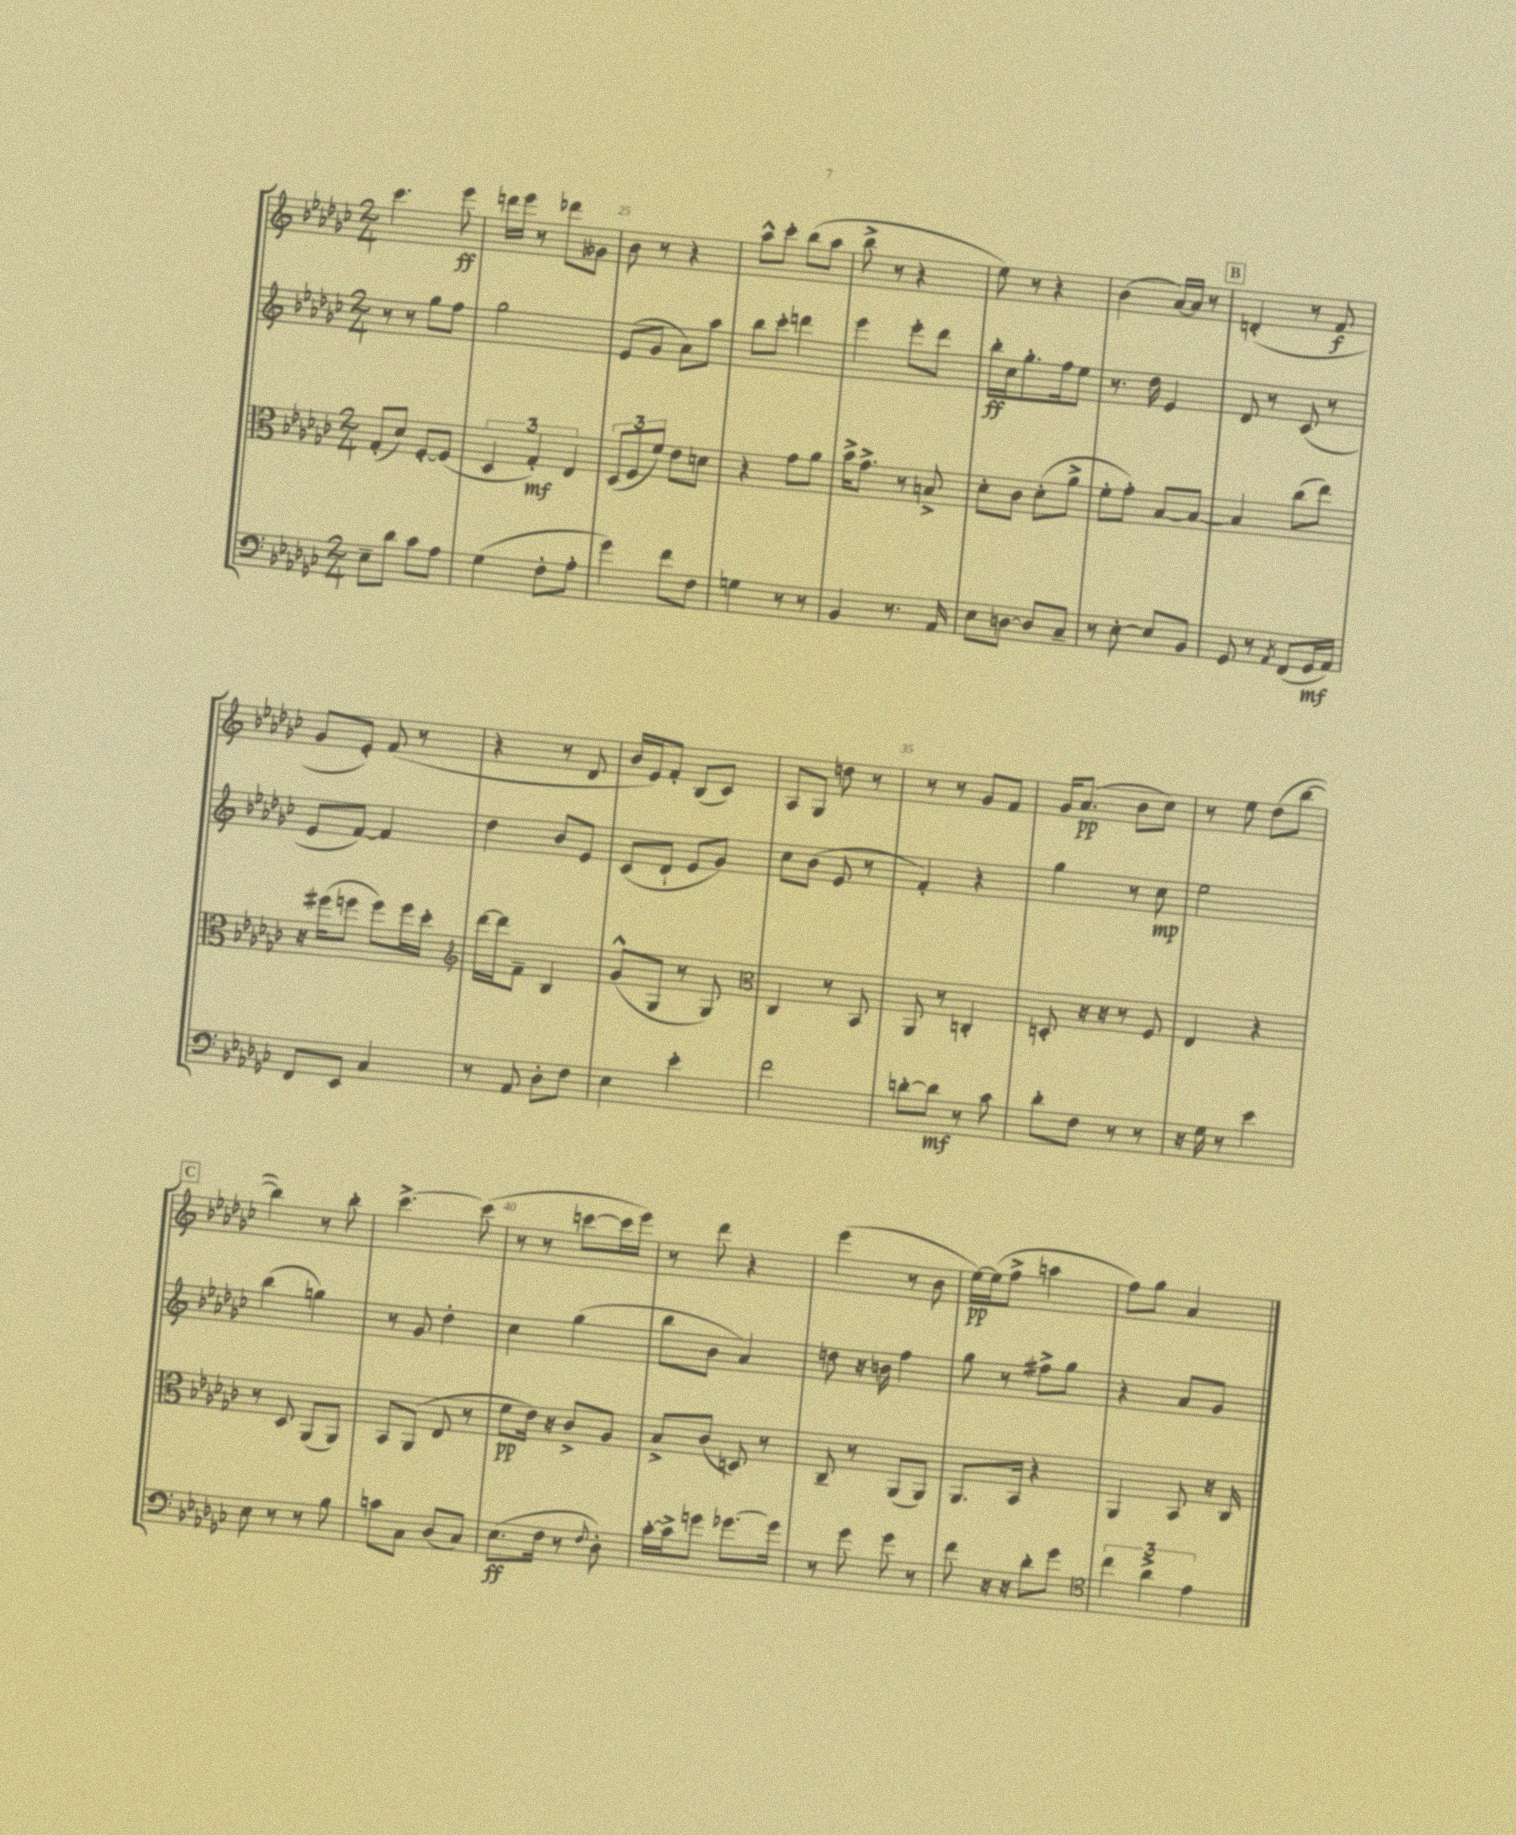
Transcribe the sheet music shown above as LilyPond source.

<<
\new StaffGroup <<
\new Staff = "s0" {
    \clef treble \key ges \major \numericTimeSignature \time 2/4
    ces'''4. ees'''8\ff |
    d'''16 ees'''16 r8 des'''8 geses'8 |
    bes'8 r8 r4 |
    aes''8-^ ces'''8-. bes''8( aes''8 |
    bes''8-> r8 r4 |
    ees''8) r8 r4 |
    bes'4( aes'16~) aes'16 r8 |
    \mark \markup { \box "B" } d'4-.( r8 f'8\f |
    ges'8 ees'8-.) f'8( r8 |
    r4 r8 des'8 |
    bes'16 ees'16) f'8-. bes8( ces'8) |
    aes8 ges8 d''8 r8 |
    r8 r8 ges'8 f'8 |
    ges'16 aes'8.\pp( bes'8 ces''8) |
    r8 ees''8 des''8( bes''8~ |
    \mark \markup { \box "C" } bes''4) r8 bes''8-. |
    ces'''4.~-> ces'''8( |
    r8 r8 c'''8~ c'''16 ees'''16) |
    r8 des'''8 r4 |
    ees'''4( r8 bes'8 |
    ees''16~\pp) ees''16( f''8-> a''4 |
    f''8) ges''8 aes'4 \bar "|." |
}
\new Staff = "s1" {
    \clef treble \key ges \major \numericTimeSignature \time 2/4
    r8 r8 ges''8 f''8 |
    ges''2 |
    ees'8( ges'8 aes'8) aes''8 |
    bes''8 ces'''8-. d'''4 |
    ees'''4 ees'''8-. des'''8 |
    bes''16-.\ff ces''16 ges''8.-. f''16 ees''8 |
    r8. des''16 ees'4 |
    \mark \markup { \box "B" } des'8 r8 ces'8( r8 |
    ees'8 f'8~) f'4 |
    des''4 bes'8 ees'8 |
    ces'8( des'8-! ees'8 ges'8) |
    ces''8 bes'8( ees'8 r8 |
    f'4-.) r4 |
    ges''4 r8 ces''8\mp |
    ees''2 |
    \mark \markup { \box "C" } bes''4( g''4) |
    r8 ges'8 des''4-. |
    ces''4 ges''4( |
    bes''8 bes'8 aes'4) |
    d''8 r16 b'16 f''4 |
    ges''8 r8 fis''8-> ges''8 |
    r4 aes'8 ges'8 \bar "|." |
}
\new Staff = "s2" {
    \clef alto \key ges \major \numericTimeSignature \time 2/4
    ges8-.( des'8) f8~-. f8( |
    \tuplet 3/2 { des4 ges4-.\mf) ees4 } |
    \tuplet 3/2 { des8( f8 f'8) } ees'8 d'8 |
    r4 ges'8 aes'8 |
    bes'16-> ges'8.-> r8 b8-> |
    des'8-. ces'8 des'8-.( aes'8-> |
    f'8-. ges'8-.) bes8~ bes8~ |
    \mark \markup { \box "B" } bes4 ces''8( ees''8) |
    r16 fis''16( f''8 f''8) f''16 des''16-. |
    \clef treble des'''16~ des'''16 f'8-- bes4 |
    ges'8-^( ges8 r8 ges8) |
    \clef alto ces4 r8 bes,8 |
    aes,8 r8 c4-. |
    d8-. r16 r16 r8 f8 |
    ees4 r4 |
    \mark \markup { \box "C" } r8 des8 aes,8( aes,8) |
    bes,8 aes,8( ees8 r8 |
    f'8\pp ees'16) r16 ces'8-> aes8 |
    bes8-> ces'8( d8) r8 |
    ces8-- r8 aes,8( aes,8) |
    aes,8. bes,16 r4 |
    aes,4 bes,8 r16 ces16 \bar "|." |
}
\new Staff = "s3" {
    \clef bass \key ges \major \numericTimeSignature \time 2/4
    ees8-- des'8 ces'8 aes8 |
    ges4( f8-. aes8-. |
    ges'4) f'8 f8 |
    g4 r8 r8 |
    bes,4 r8. aes,16 |
    ees8 d8~ d8 ces8-- |
    r8 ees8~-. ees8 bes,8 |
    \mark \markup { \box "B" } ges,8 r8 \acciaccatura { aes,8 } f,8( ges,16\mf aes,16) |
    f,8 ees,8 ces4 |
    r8 aes,8 des8-. f8 |
    ees4 ees'4-. |
    f'2 |
    d'8~-. d'8\mf r8 ces'8 |
    des'8-. f8 r8 r8 |
    r16 ges16 r8 ees'4 |
    \mark \markup { \box "C" } ees8 r8 r8 bes8 |
    c'8 ces8 des8( ces8) |
    ees8.\ff( f16 r8 \appoggiatura { f8 } des8-.) |
    ces'16~-. ces'16-> g'8 ges'8.~ ges'16 |
    r8 ges'8 ges'8 r8 |
    f'8 r16 r16 des'8-. ges'8 |
    \clef tenor \tuplet 3/2 { ces''4 aes'4-> ees'4 } \bar "|." |
}
>>
>>
\layout { \context { \Score currentBarNumber = #23 \override BarNumber.break-visibility = ##(#f #t #t) barNumberVisibility = #(every-nth-bar-number-visible 5) } }
